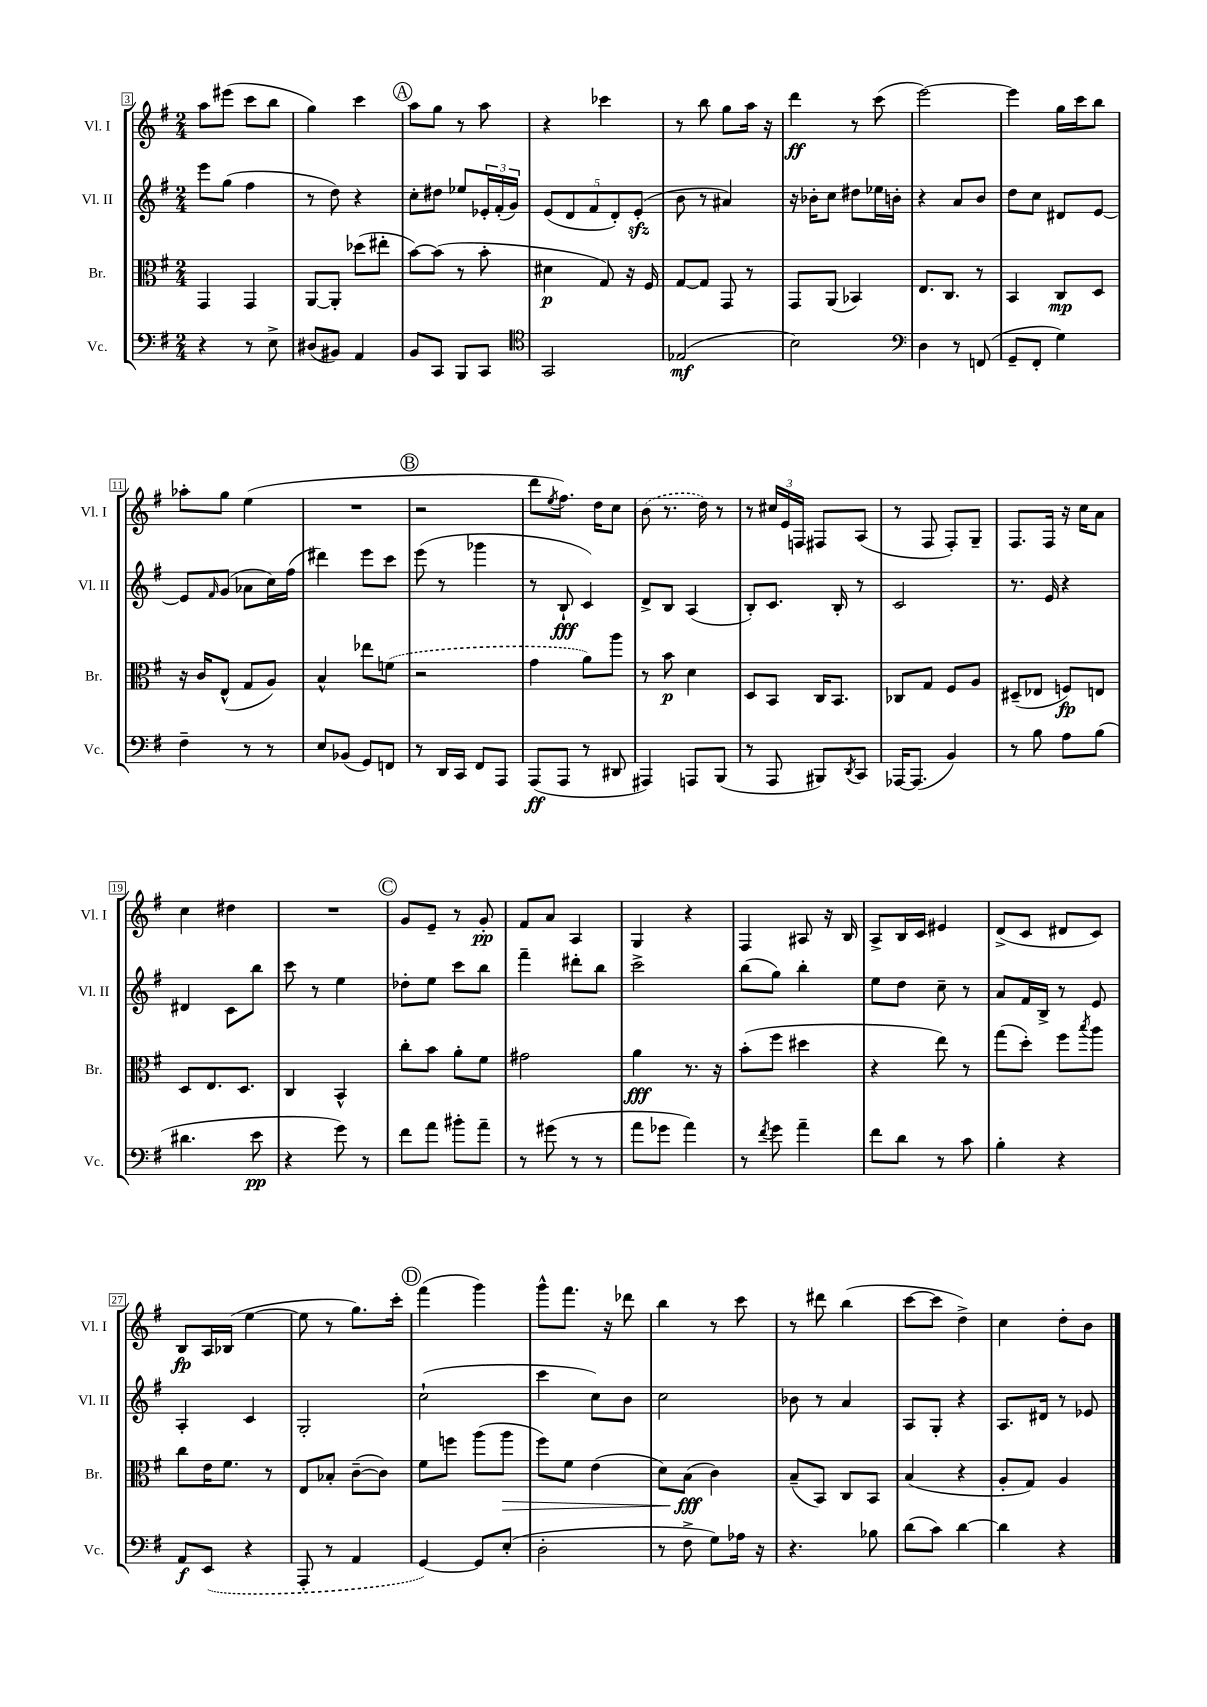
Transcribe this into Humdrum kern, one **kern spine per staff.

**kern	**kern	**kern	**kern
*staff4	*staff3	*staff2	*staff1
*clefF4	*clefC3	*clefG2	*clefG2
*k[f#]	*k[f#]	*k[f#]	*k[f#]
*M2/4	*M2/4	*M2/4	*M2/4
4r	4GG/	8eee\L	8aa\L
.	.	(8gg\J	(8eee#\J
8r	4GG/	4ff#\	8ccc\L
8E^\	.	.	8bb\J
=	=	=	=
(8D#/L	[8AA/L	8r	4gg\)
8BB#/J)	8AA'/]J	8dd\)	.
4AA/	(8dd-\L	4r	4ccc\
.	8ee#'\J	.	.
=	=	=	=
8BB/L	[8b\L)	8cc'\L	8aa\L
8CC/J	(8b\]J	8dd#\J	8gg\J
8BBB/L	8r	8ee-/L	8r
8CC/J	8b'\	24e-'/L	8aa\
.	.	(24f#'/	.
.	.	24g/JJ)	.
=	=	=	=
*clefC4	*	*	*
2GG/	4d#\	(10e/L	4r
.	.	10d/	.
.	.	10f#/	.
.	8G/)	.	4ccc-\
.	.	10d'/)	.
.	16r	.	.
.	.	(10e'/J	.
.	16F#/	.	.
=	=	=	=
(2E-/	[8G/L	8b\	8r
.	8G/]J	8r	8bb\
.	8GG/	4a#/)	8gg\L
.	8r	.	16aa\Jk
.	.	.	16r
=	=	=	=
2B\)	8GG/L	16r	4ddd\
.	.	16b-'\LK	.
.	(8AA/J	8cc\J	.
.	4BB-/)	8dd#\L	8r
.	.	16ee-\L	(8ccc\
.	.	16b'\JJ	.
=	=	=	=
*clefF4	*	*	*
4D\	8.E/L	4r	[2eee\)
.	8.C/J	.	.
8r	.	8a/L	.
(8FF/	8r	8b/J	.
=	=	=	=
8GG~/L	4BB/	8dd\L	4eee\]
8FF#'/J	.	8cc\J	.
4G\)	8C/L	8d#/L	16gg\LL
.	.	.	16ccc\J
.	8D/J	[8e/J	8bb\J
=	=	=	=
4F#~\	16r	8e/]L	8aa-'\L
.	16c/LK	.	.
.	.	16qqf#/	.
.	(8E^^/J	(8g/J	8gg\J
8r	8G/L	8a-\L	(4ee\
8r	8A/J)	16cc\L)	.
.	.	(16ff#\JJ	.
=	=	=	=
8E/L	4B^^/	4ddd#\)	2r
(8BB-/J	.	.	.
8GG/L)	8ee-\L	8eee\L	.
8FF/J	(8f\J	8ccc\J	.
=	=	=	=
8r	2r	(8eee\	2r
16DD/LL	.	8r	.
16CC/JJ	.	.	.
8FF#/L	.	4ggg-\	.
8AAA/J	.	.	.
=	=	=	=
(8AAA/L	4g\	8r	8ddd\L
.	.	.	8qee/
8AAA/J	.	8B`/	8.ff#\J)
8r	8a\L)	4c/)	.
.	.	.	16dd\LK
8DD#/	8aa\J	.	8cc\J
=	=	=	=
4AAA#/)	8r	8d^/L	(8b\
.	8b\	8B/J	8.r
8AAA/L	4d\	(4A/	.
.	.	.	16dd\)
(8BBB/J	.	.	8r
=	=	=	=
8r	8D/L	8B'/L)	8r
8AAA/	8BB/J	8.c/J	24cc#/LL
.	.	.	24e/
.	.	.	24F/JJ
8BBB#/L)	16C/LK	.	8F#/L
.	8.BB/J	16B'/	.
8qDD/	.	.	.
8CC/J	.	8r	(8A/J
=	=	=	=
[16AAA-/LK	8C-/L	2c/	8r
(8.AAA-/]J	.	.	.
.	8G/J	.	8F#/
4BB/)	8F#/L	.	8F#'/L)
.	8A/J	.	8G~/J
=	=	=	=
8r	(8D#~/L	8.r	8.F#/L
8B\	8E-/J	.	.
.	.	16e/	16F#/Jk
8A\L	8F/L)	4r	16r
.	.	.	16cc\LK
(8B\J	8E/J	.	8a\J
=	=	=	=
4.d#\	8D/L	4d#/	4cc\
.	8.E/	.	.
.	.	8c\L	4dd#\
.	8.D/J	.	.
8e\	.	8bb\J	.
=	=	=	=
4r	4C/	8ccc\	2r
.	.	8r	.
8g\)	4BB^^/	4ee\	.
8r	.	.	.
=	=	=	=
8f#\L	8cc'\L	8dd-'\L	8g/L
8a\J	8b\J	8ee\J	8e~/J
8b#'\L	8a'\L	8ccc\L	8r
8a~\J	8f#\J	8bb\J	8g'/
=	=	=	=
8r	2g#\	4fff#~\	8f#/L
(8g#\	.	.	8a/J
8r	.	8ddd#'\L	4A/
8r	.	8bb\J	.
=	=	=	=
8a\L	4a\	2ccc^\	4G/
8g-\J	.	.	.
4a\)	8.r	.	4r
.	16r	.	.
=	=	=	=
8r	(8b'\L	(8bb\L	4F#/
8qf#/	.	.	.
8g\	8ff#\J	8gg\J)	.
4a~\	4dd#\	4bb'\	8A#/
.	.	.	16r
.	.	.	16B/
=	=	=	=
8f#\L	4r	8ee\L	8A^/L
8d\J	.	8dd\J	16B/L
.	.	.	16c/JJ
8r	8ee\)	8cc~\	4e#/
8c\	8r	8r	.
=	=	=	=
4B'\	(8gg\L	8a/L	(8d^/L
.	8dd'\J)	16f#/L	8c/J
.	.	16B^/JJ	.
4r	8ff#\L	8r	8d#/L
.	8qbb/	.	.
.	8aa\J	8e/	8c/J)
=	=	=	=
8AA/L	8cc\L	4A'/	8B/L
(8EE/J	16e\K	.	16A/L
.	8.f#\J	.	(16B-/JJ
4r	.	4c/	[4ee\
.	8r	.	.
=	=	=	=
8AAA'/	8E/L	2G'/	8ee\]
8r	8B-'/J	.	8r
4AA/	([8c~\L	.	8.gg\L)
.	8c\]J)	.	.
.	.	.	16ccc'\Jk
=	=	=	=
[4GG/)	8f#\L	(2cc`\	(4fff#\
.	8ff\J	.	.
8GG/]L	(8aa\L	.	4ggg\)
(8E'/J	8aa\J	.	.
=	=	=	=
2D'\	8ff#\L)	4ccc\	8ggg^^\L
.	8f#\J	.	8.fff#\J
.	(4e\	8cc\L)	.
.	.	.	16r
.	.	8b\J	8ddd-\
=	=	=	=
8r	8d\L)	2cc\	4bb\
8F#^\	(8B\J	.	.
8G\L)	4c\)	.	8r
16A-\Jk	.	.	8ccc\
16r	.	.	.
=	=	=	=
4.r	(8B~/L	8b-\	8r
.	8BB/J)	8r	8ddd#\
.	8C/L	4a/	(4bb\
8B-\	8BB/J	.	.
=	=	=	=
(8d\L	(4B/	8A/L	[8ccc\L
8c\J)	.	8G'/J	8ccc\]J
[4d\	4r	4r	4dd^\)
=	=	=	=
4d\]	8A'/L	8.A/L	4cc\
.	8G/J)	.	.
.	.	16d#/Jk	.
4r	4A/	8r	8dd'\L
.	.	8e-/	8b\J
==	==	==	==
*-	*-	*-	*-
